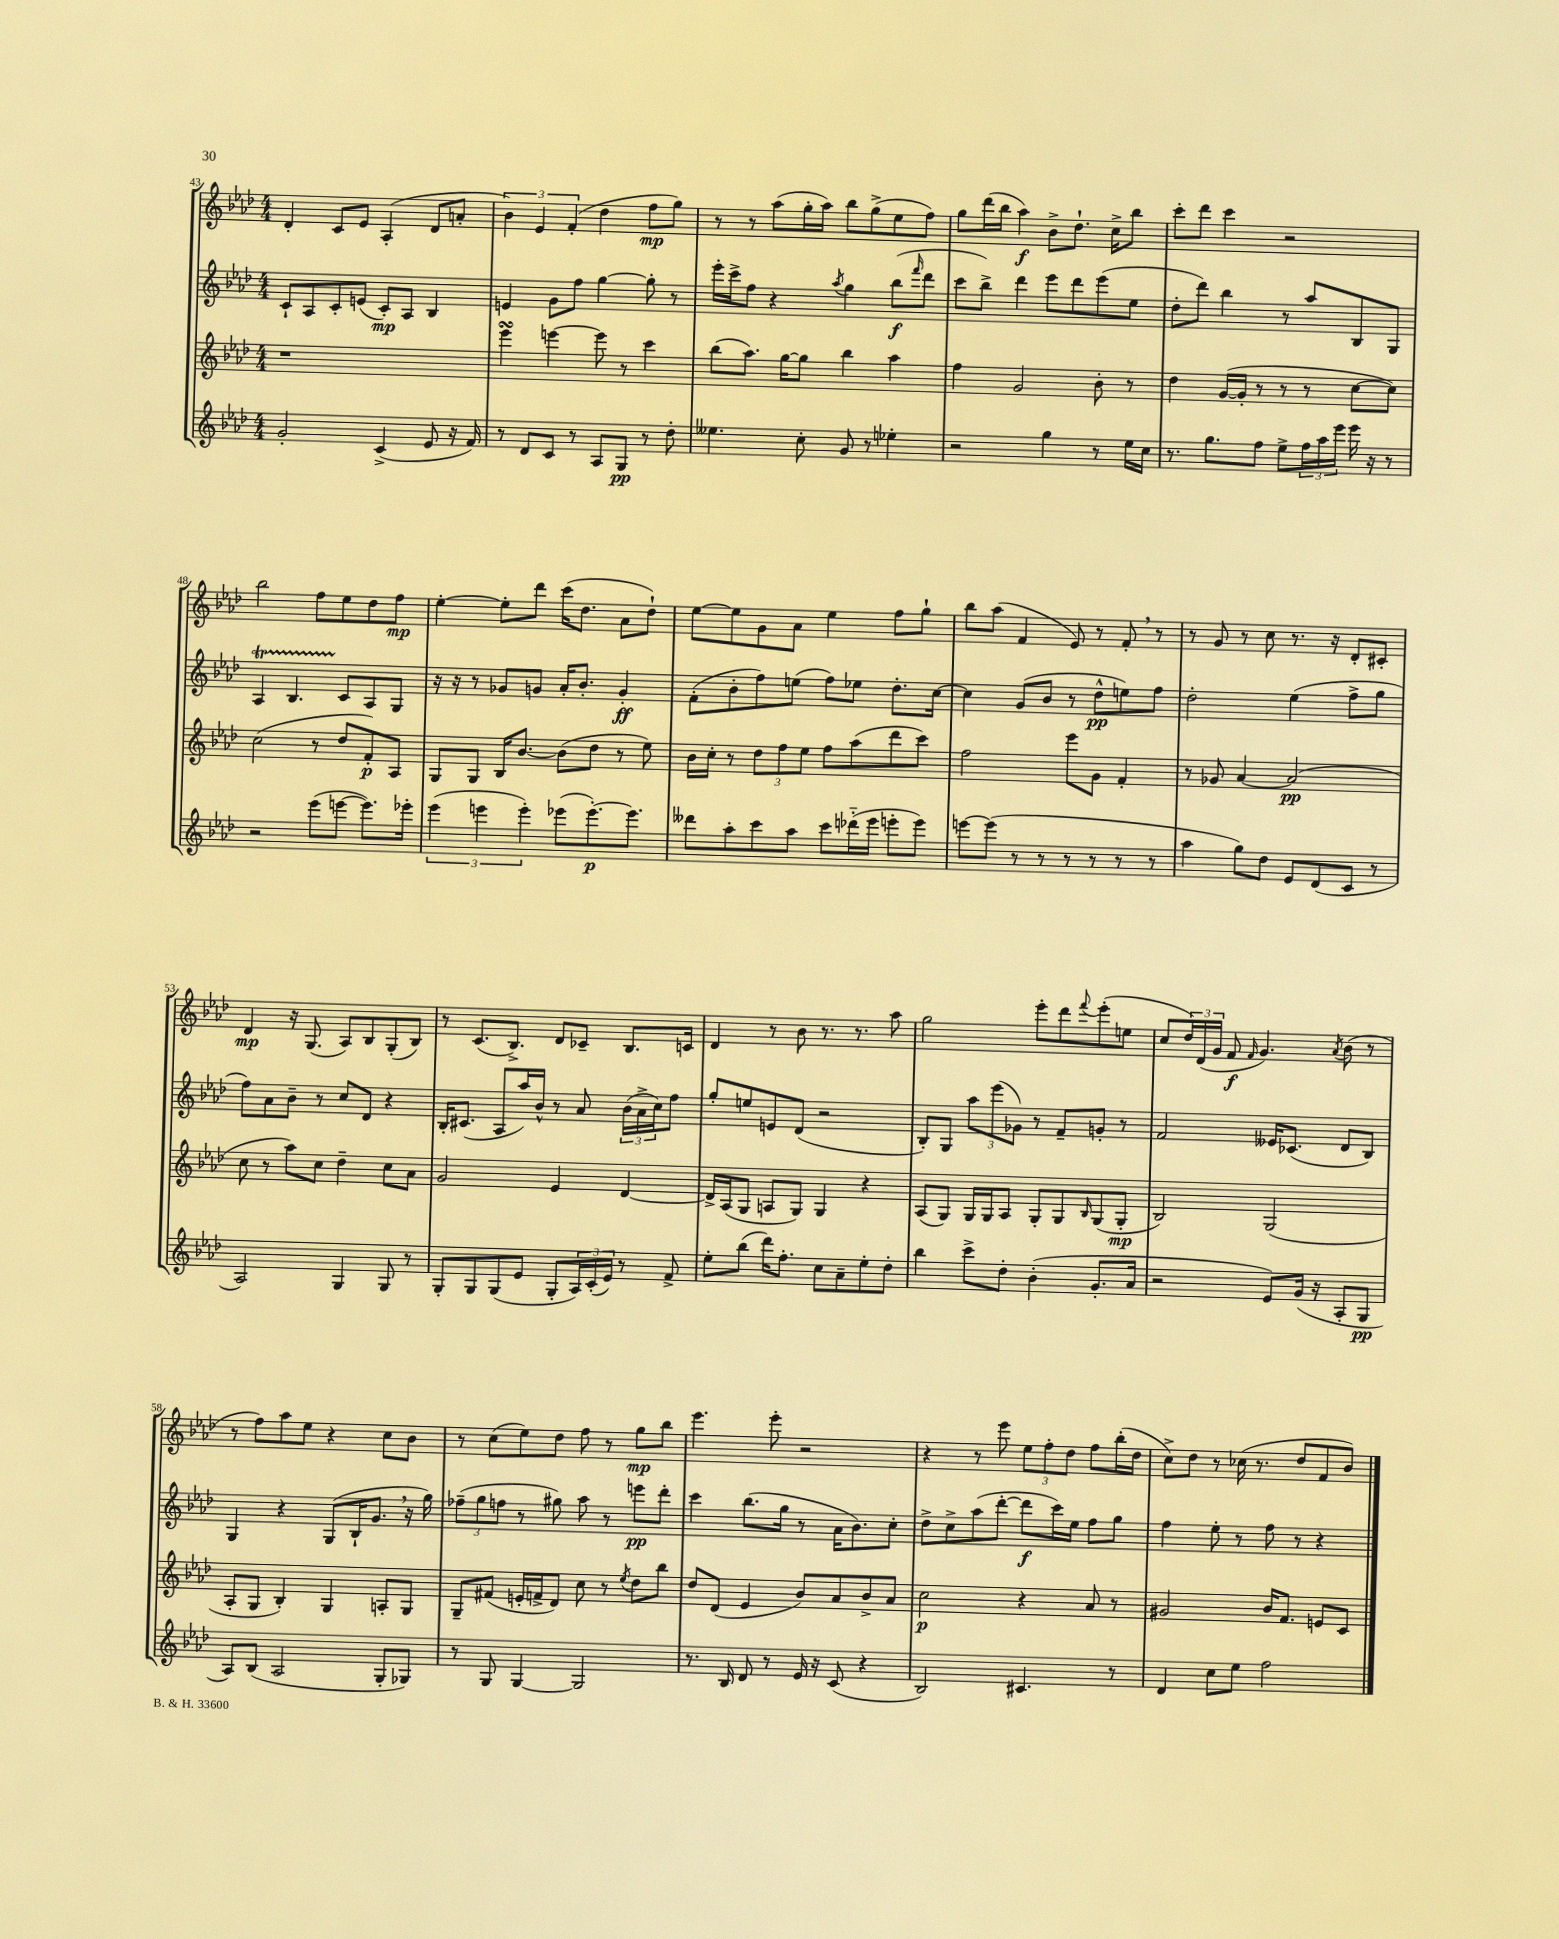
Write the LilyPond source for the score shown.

<<
\new StaffGroup <<
\new Staff = "s0" {
    \clef treble \key aes \major \numericTimeSignature \time 4/4
    des'4-. c'8 ees'8 aes4-.( des'8 a'8-. |
    \tuplet 3/2 { bes'4) ees'4 f'4-.( } des''4 f''8\mp g''8) |
    r8 r8 aes''8( g''16-. aes''16) bes''8 g''8->( ees''8 f''8) |
    g''8 des'''16( bes''16 aes''4\f) bes'8-> des''8.-! c''16-> bes''8 |
    c'''8-. des'''8 c'''4 r2 |
    bes''2 f''8 ees''8 des''8 f''8\mp |
    ees''4~-. ees''8-. des'''8 c'''16( des''8. aes'8 des''8-!) |
    ees''8~ ees''8 g'8 aes'8 ees''4 f''8 g''8-! |
    bes''8 aes''8( f'4 ees'8) r8 f'8-. \breathe r8 |
    r8 g'8 r8 c''8 r8. r16 des'8-. cis'8-. |
    des'4\mp r16 g8.( aes8) bes8 g8-.( bes8) |
    r8 c'8.( bes8.->) des'8 ces'8-- bes8. c'16 |
    des'4 r8 bes'8 r8. r8. aes''8 |
    g''2 ees'''8-. des'''8 \appoggiatura { f'''8 } ees'''8-.( e''8 |
    c''8 \tuplet 3/2 { des''16) des'16( g'16 } f'8\f \grace { f'16 } g'4.) \acciaccatura { aes'8 } bes'8( r8 |
    r8 f''8) aes''8 ees''8 r4 c''8 bes'8 |
    r8 c''8( ees''8) des''8 f''8 r8 g''8\mp bes''8 |
    ees'''4. ees'''8-. r2 |
    r4 r8 ees'''8 \tuplet 3/2 { ees''8 f''8-. des''8 } f''8 bes''16-.( des''16 |
    c''8->) des''8 r8 ces''16( r8. des''8 f'8 bes'8) \bar "|." |
}
\new Staff = "s1" {
    \clef treble \key aes \major \numericTimeSignature \time 4/4
    c'8-! aes8 c'8-. e'8( c'8-.\mp) aes8 bes4 |
    e'4 g'8 f''8 g''4~ g''8-. r8 |
    ees'''16-. c'''16-> f''8 r4 \acciaccatura { aes''8 } g''4 bes''8\f( \grace { f'''16 } des'''8 |
    c'''8 bes''8->) des'''4 ees'''8 des'''8 ees'''8( ees''8 |
    des''8-. des'''8) bes''4 r8 aes''8 bes8 g8 |
    aes4\startTrillSpan bes4. c'8\stopTrillSpan aes8 g8 |
    r16 r16 r8 ges'8 g'8 aes'16-. bes'8.-. g'4-.\ff |
    f'8-.( bes'8-. f''8) e''8( f''8) ees''8 des''8.-. c''16~ |
    c''4 g'8( bes'8 r8 des''8-^\pp e''8) f''8 |
    des''2-. ees''4( f''8-> g''8 |
    f''8) aes'8 bes'8-- r8 c''8 des'8 r4 |
    bes16-. cis'8.( aes8 aes''16) bes'16-^ r8 aes'8 \tuplet 3/2 { bes'16( aes'16-> c''16) } f''8 |
    g''8-. e''8 e'8 des'8( r2 |
    bes8-.) g8 \tuplet 3/2 { aes''8 ees'''8( ges'8) } r8 f'8-- g'8-. r8 |
    f'2 eeses'16 ces'8.( des'8 bes8) |
    g4 r4 g8( bes16-! g'8. \breathe r16 g''16) |
    \tuplet 3/2 { fes''8--( g''8 f''8 } r8 gis''8) aes''8 r8 e'''8\pp des'''8-. |
    c'''4 bes''8.( g''16 r8 aes'16 bes'8.) c''8-. |
    des''8-> c''8-> aes''8( des'''8~-. des'''8\f c'''16) ees''16 f''8 g''8 |
    f''4 ees''8-. r8 f''8 r8 r4 \bar "|." |
}
\new Staff = "s2" {
    \clef treble \key aes \major \numericTimeSignature \time 4/4
    r1 |
    ees'''4\turn e'''4~ e'''8 r8 c'''4 |
    bes''8( aes''8.) g''16~ g''8 bes''4 aes''4 |
    f''4 g'2 bes'8-. r8 |
    des''4 g'16~( g'16-. r8 r8 r8 c''8~ c''8) |
    c''2( r8 des''8 f'8-.\p) aes8 |
    g8 g8 bes16 bes'8.~ bes'8( des''8 r8 ees''8) |
    bes'16 c''16-. r8 \tuplet 3/2 { des''8 f''8 ees''8 } f''8 aes''8( des'''8 c'''8) |
    f''2 ees'''8 g'8 f'4-. |
    r8 ges'8 aes'4~ aes'2\pp( |
    c''8 r8 aes''8) c''8 des''4-- c''8 aes'8 |
    g'2 ees'4 des'4~ |
    des'16-> aes16( g8 a8 g8) g4 r4 |
    aes8( g8) g16 g16 aes8 g8-. g8 \grace { bes16 } g8( g8-.\mp |
    bes2) g2( |
    aes8-. g8 bes4-.) g4 a8-. g8 |
    g8-- fis'8( e'16-. f'16-> des'8) c''8 r8 \acciaccatura { ees''8 } des''8 bes''8 |
    des''8 des'8( ees'4 bes'8) aes'8 bes'8-> aes'8 |
    c''2\p r4 aes'8 r8 |
    gis'2 bes'16 f'8. e'8 c'8 \bar "|." |
}
\new Staff = "s3" {
    \clef treble \key aes \major \numericTimeSignature \time 4/4
    g'2-. c'4->( ees'8 r16 f'16) |
    r8 des'8 c'8 r8 aes8 g8\pp r8 des''8-. |
    eeses''4. c''8-. g'8 r8 ees''4-. |
    r2 g''4 r8 ees''16 c''16 |
    r8. g''8. f''8 ees''8-> \tuplet 3/2 { f''16 aes''16 ees'''16 } ees'''16 r16 r8 |
    r2 ees'''8( e'''8~ e'''8.) ees'''16-. |
    \tuplet 3/2 { ees'''4( e'''4 e'''4-.) } ees'''8( ees'''8.~-.\p) ees'''8. |
    deses'''8 aes''8-. c'''8 aes''8 c'''8 des'''16-_( ees'''16 e'''8-. e'''8) |
    e'''8~ e'''8( r8 r8 r8 r8 r8 r8 |
    aes''4 g''8) des''8 ees'8 des'8( c'8 r8 |
    aes2) g4 g8 r8 |
    g8-. g8 g8( ees'8 g8-. \tuplet 3/2 { aes16) c'16-.( ees'16) } r8 f'8-> |
    ees''8-. bes''8( des'''16) f''8.-. c''8 aes'8-- ees''8-. des''8-. |
    bes''4 c'''8-> des''8-. bes'4-.( g'8.-. aes'16 |
    r2 ees'8) g'16( r16 aes8-. g8\pp |
    aes8) bes8( aes2 g8-. ges8) |
    r8 g8 g4~ g2 |
    r8. bes16 des'8 r8 ees'16 r16 c'8( r4 |
    bes2) cis'4. r8 |
    des'4 c''8 ees''8 f''2 \bar "|." |
}
>>
>>
\layout { \context { \Score currentBarNumber = #43 } }
